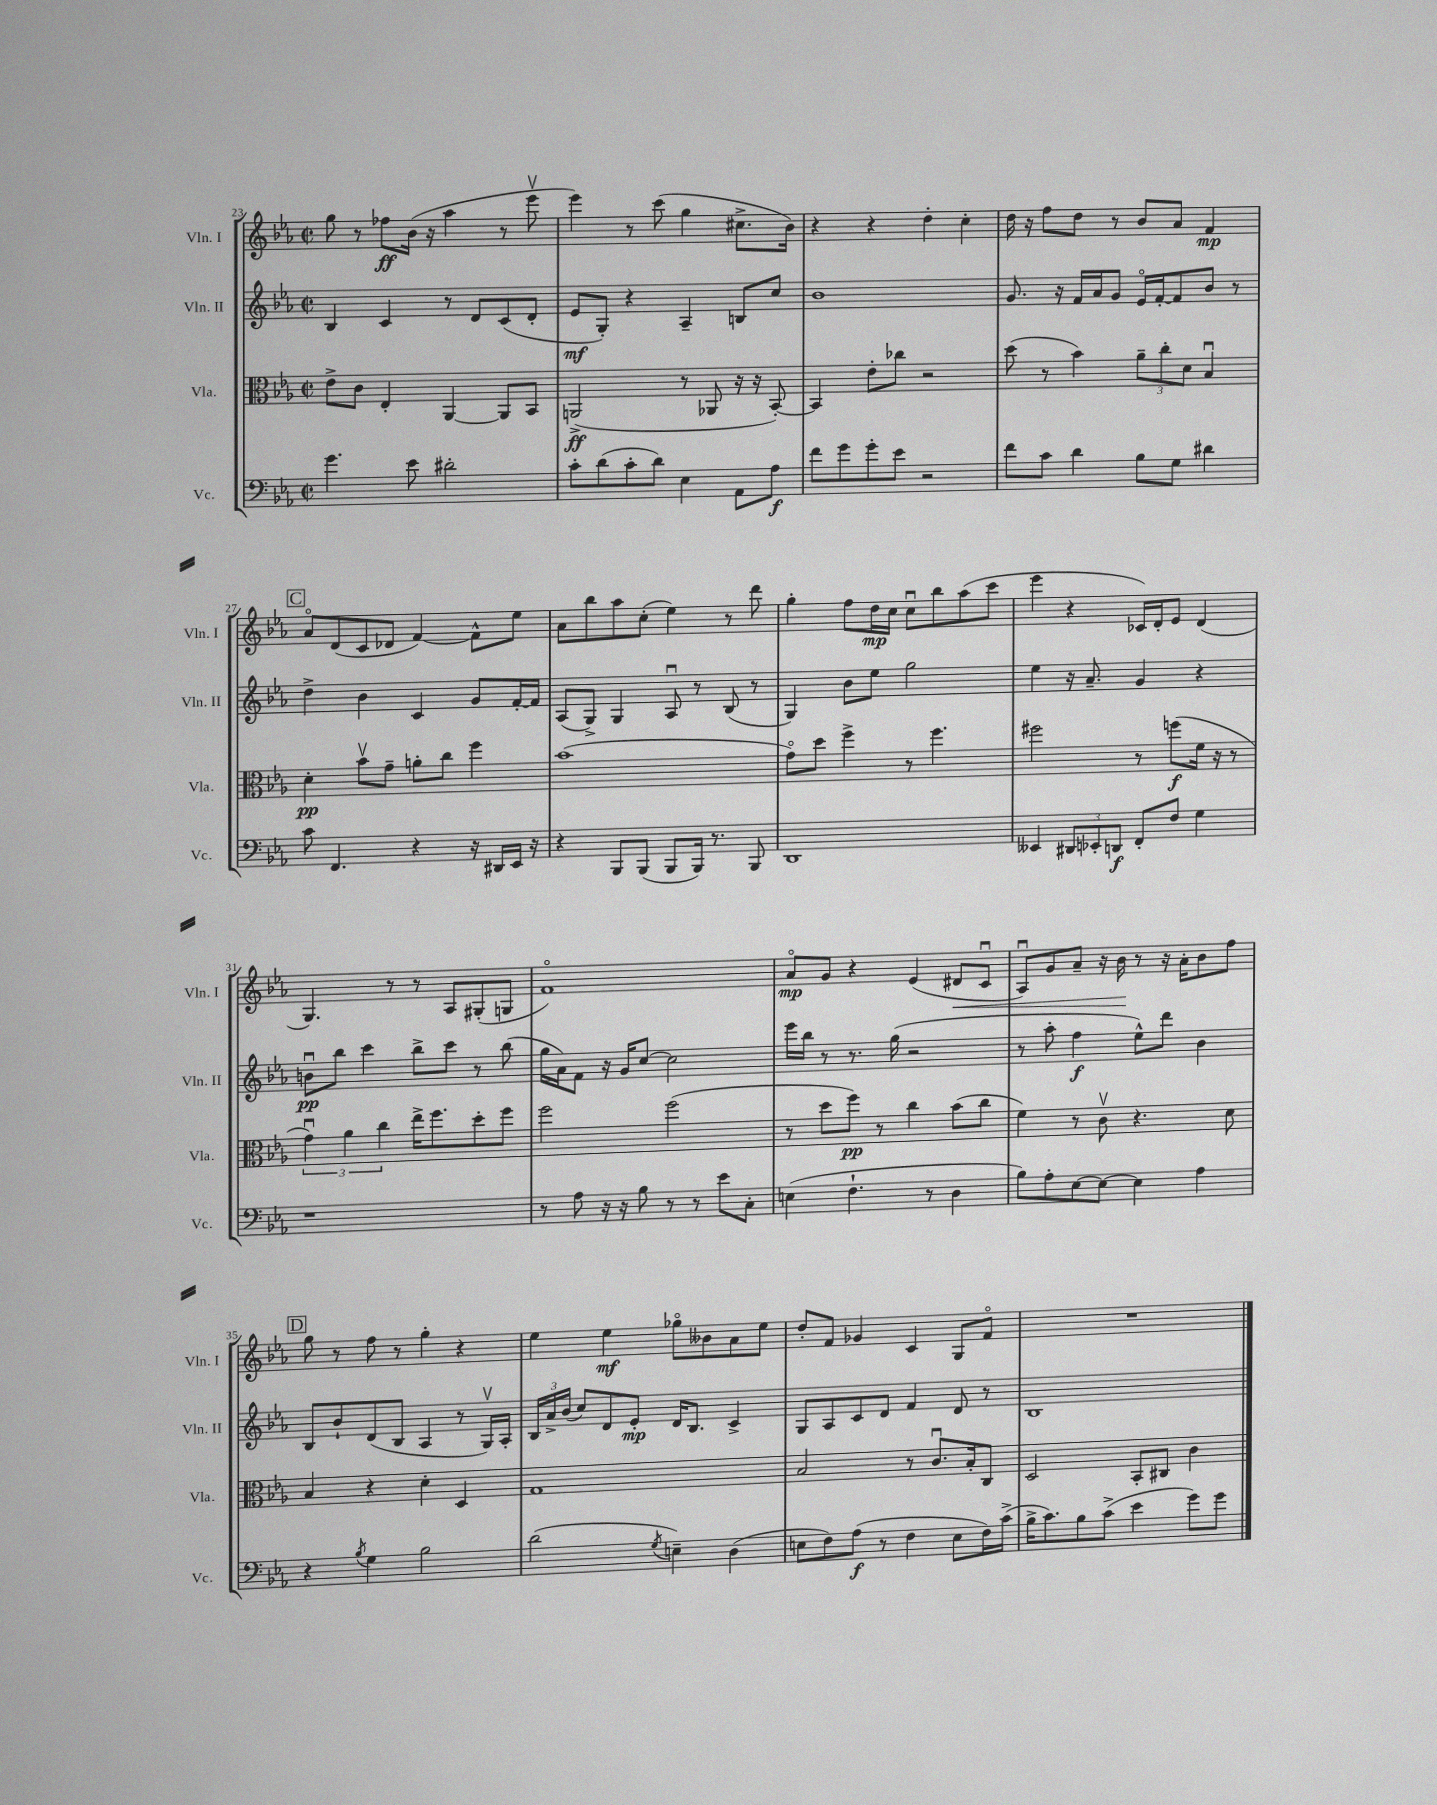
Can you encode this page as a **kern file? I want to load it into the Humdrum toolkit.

**kern	**dynam	**kern	**dynam	**kern	**dynam	**kern	**dynam
*part4	*part4	*part3	*part3	*part2	*part2	*part1	*part1
*staff4	*staff4	*staff3	*staff3	*staff2	*staff2	*staff1	*staff1
*I"Vc.	*	*I"Vla.	*	*I"Vln. II	*	*I"Vln. I	*
*I'Vc.	*	*I'Vla.	*	*I'Vln. II	*	*I'Vln. I	*
*clefF4	*	*clefC3	*	*clefG2	*	*clefG2	*
*k[b-e-a-]	*	*k[b-e-a-]	*	*k[b-e-a-]	*	*k[b-e-a-]	*
*M2/2	*	*M2/2	*	*M2/2	*	*M2/2	*
*met(c|)	*	*met(c|)	*	*met(c|)	*	*met(c|)	*
=23	=23	=23	=23	=23	=23	=23	=23
4.g\	.	8e-^\L	.	4B-/	.	8gg\	.
.	.	8c\J	.	.	.	8r	.
.	.	4E-'/	.	4c/	.	8ff-X\L	ff
8e-\	.	.	.	.	.	(16b-\Jk	.
.	.	.	.	.	.	16r	.
2d#X'\	.	[4AA-/	.	8r	.	4aa-\	.
.	.	.	.	8d/L	.	.	.
.	.	8AA-/L]	.	(8c/	.	8r	.
.	.	8BB-/J	.	8d'/J	.	8eee-v\	.
=24	=24	=24	=24	=24	=24	=24	=24
8c'\L	.	(2AAn^/	ff	8e-/L	mf	4eee-\)	.
(8d\	.	.	.	8G'/J)	.	.	.
8c'\	.	.	.	4r	.	8r	.
8d\J)	.	.	.	.	.	(8ccc\	.
4E-\	.	8r	.	4A-~/	.	4gg\	.
.	.	8AA-X/	.	.	.	.	.
8AA-\L	.	16r	.	8Bn/L	.	8.cc#X^\L	.
.	.	16r	.	.	.	.	.
8A-\J	f	[8BB-'/)	.	8cc/J	.	.	.
.	.	.	.	.	.	16b-\Jk)	.
=25	=25	=25	=25	=25	=25	=25	=25
8f\L	.	4BB-/]	.	1b-	.	4r	.
8g\	.	.	.	.	.	.	.
8g'\	.	8e-'\L	.	.	.	4r	.
8e-\J	.	8cc-X\J	.	.	.	.	.
2r	.	2r	.	.	.	4dd'\	.
.	.	.	.	.	.	4cc'\	.
=26	=26	=26	=26	=26	=26	=26	=26
8f\L	.	(8dd\	.	8.g/	.	16dd\	.
.	.	.	.	.	.	16r	.
8c\J	.	8r	.	.	.	8ff\L	.
.	.	.	.	16r	.	.	.
4d\	.	4b-\)	.	16f/LL	.	8dd\J	.
.	.	.	.	16a-/J	.	.	.
.	.	.	.	8g/J	.	8r	.
8B-\L	.	12a-~\L	.	16e-/LL	.	8b-/L	.
.	.	.	.	[16f'/J	.	.	.
.	.	12cc'\	.	.	.	.	.
8G\J	.	.	.	8f/]	.	8a-/J	.
.	.	12d\J	.	.	.	.	.
4d#X\	.	4B-u/	.	8b-/J	.	4f/	mp
.	.	.	.	8r	.	.	.
!!LO:LB:g=z
!!LO:REH:place=s1:t=C
=27	=27	=27	=27	=27	=27	=27	=27
8c\	.	4d'\	pp	4dd^\	.	8a-/L	.
4.FF/	.	.	.	.	.	(8d/	.
.	.	8b-v\L	.	4b-\	.	8c/	.
.	.	8g~\J	.	.	.	8d-X/J	.
4r	.	8an'\L	.	4c/	.	[4f/)	.
.	.	8cc\J	.	.	.	.	.
16r	.	4ff\	.	8g/L	.	8f^^\L]	.
16DD#X/LL	.	.	.	.	.	.	.
16EE-/JJ	.	.	.	[16f'/L	.	8ee-\J	.
16r	.	.	.	16f/JJ]	.	.	.
=28	=28	=28	=28	=28	=28	=28	=28
4r	.	(1b-	.	(8A-/L	.	8a-\L	.
.	.	.	.	8G^/J)	.	8bb-\	.
8BBB-/L	.	.	.	4G/	.	8aa-\	.
(8BBB-/J	.	.	.	.	.	(8cc'\J	.
8BBB-/L	.	.	.	8A-u/	.	4ee-\)	.
16BBB-/Jk)	.	.	.	8r	.	.	.
8.r	.	.	.	.	.	.	.
.	.	.	.	(8B-/	.	8r	.
8BBB-/	.	.	.	8r	.	8ddd\	.
=29	=29	=29	=29	=29	=29	=29	=29
1DD	.	8g\L)	.	4G/)	.	4gg'\	.
.	.	8dd\J	.	.	.	.	.
.	.	4ff^\	.	8b-\L	.	8ff\L	.
.	.	.	.	8ee-\J	.	16dd\L	mp
.	.	.	.	.	.	16cc\JJ	.
.	.	8r	.	2gg\	.	8ccu\L	.
.	.	4.ff\	.	.	.	8bb-\	.
.	.	.	.	.	.	(8aa-\	.
.	.	.	.	.	.	8ccc\J	.
=30	=30	=30	=30	=30	=30	=30	=30
4EE--X/	.	2ff#X\	.	4ee-\	.	4eee-\	.
12DD#X/L	.	.	.	16r	.	4r	.
.	.	.	.	8.a-~/	.	.	.
12EE-X'/	.	.	.	.	.	.	.
12DDn/J	f	.	.	.	.	.	.
8FF'/L	.	8r	.	4g/	.	16c-X/LL)	.
.	.	.	.	.	.	16d'/J	.
8F/J	.	(8ffn\L	f	.	.	8e-/J	.
4G\	.	16f\Jk	.	4r	.	(4d/	.
.	.	16r	.	.	.	.	.
.	.	8r	.	.	.	.	.
!!LO:LB:g=z
=31	=31	=31	=31	=31	=31	=31	=31
1r	.	6gu\)	.	8bnu\L	pp	4.G/)	.
.	.	.	.	8bb-\J	.	.	.
.	.	6a-\	.	.	.	.	.
.	.	.	.	4ccc\	.	.	.
.	.	6cc\	.	.	.	.	.
.	.	.	.	.	.	8r	.
.	.	16ee-^\KL	.	8bb-^\L	.	8r	.
.	.	8.ff\	.	.	.	.	.
.	.	.	.	8ccc\J	.	8A-/L	.
.	.	8dd'\	.	8r	.	(8G#X'/	.
.	.	8ff\J	.	(8bb-\	.	8Gn/J	.
=32	=32	=32	=32	=32	=32	=32	=32
8r	.	2ff\	.	16gg\LL	.	1f)	.
.	.	.	.	16a-\J)	.	.	.
8A-\	.	.	.	8f\J	.	.	.
16r	.	.	.	16r	.	.	.
16r	.	.	.	16g/KL	.	.	.
8B-\	.	.	.	[8cc/J	.	.	.
8r	.	(2ff\	.	2cc\]	.	.	.
8r	.	.	.	.	.	.	.
8e-\L	.	.	.	.	.	.	.
8C'\J	.	.	.	.	.	.	.
=33	=33	=33	=33	=33	=33	=33	=33
(4En\	.	8r	.	16eee-\LL	.	8a-/L	mp
.	.	.	.	16bb-\JJ	.	.	.
.	.	8dd\L	.	8r	.	8g/J	.
4.F`\	.	8ff\J)	pp	8.r	.	4r	.
.	.	8r	.	.	.	.	.
.	.	.	.	(16gg\	.	.	.
.	.	4cc\	.	2r	.	(4e-/	.
8r	.	.	.	.	.	.	.
!	!	!	!	!	!	!	!LO:HP:b
4D\	.	(8b-\L	.	.	.	8d#X/L	<
.	.	8cc\J	.	.	.	8cu/J	.
=34	=34	=34	=34	=34	=34	=34	=34
8B-\L)	.	4f\)	.	8r	.	8A-u/L)	.
8A-'\	.	.	.	8aa-'\	.	8g/	.
[8E-\	.	8r	.	4ff\	f	8a-~/J	.
8E-\J_	.	8cv\	.	.	.	16r	.
.	.	.	.	.	.	16b-\	.
4E-\]	.	4.r	.	8ee-^^\L)	.	8r	[
.	.	.	.	8ddd\J	.	16r	.
.	.	.	.	.	.	16a-'\KL	.
4A-\	.	.	.	4b-\	.	8b-\	.
.	.	8d\	.	.	.	8ff\J	.
!!LO:LB:g=z
!!LO:REH:place=s1:t=D
=35	=35	=35	=35	=35	=35	=35	=35
4r	.	4B-/	.	8B-/L	.	8gg\	.
.	.	.	.	8b-`/	.	8r	.
8qB-/	.	.	.	.	.	.	.
4G\	.	4r	.	(8d/	.	8ff\	.
.	.	.	.	8B-/J	.	8r	.
2B-\	.	4d'\	.	4A-/	.	4gg'\	.
.	.	4D/	.	8r	.	4r	.
.	.	.	.	16Gv/LL)	.	.	.
.	.	.	.	16A-'/JJ	.	.	.
=36	=36	=36	=36	=36	=36	=36	=36
(2d\	.	1G	.	24B-/LL	.	4ee-\	.
.	.	.	.	24a-^/	.	.	.
.	.	.	.	(24b-/JJ	.	.	.
.	.	.	.	8cc/L)	.	.	.
.	.	.	.	8d/	.	4ee-\	mf
.	.	.	.	8e-'/J	mp	.	.
8qG/	.	.	.	.	.	.	.
4En~\)	.	.	.	16d/KL	.	8gg-X\L	.
.	.	.	.	8.B-/J	.	.	.
.	.	.	.	.	.	8b--X\	.
(4D\	.	.	.	4c^/	.	8a-\	.
.	.	.	.	.	.	8ee-\J	.
=37	=37	=37	=37	=37	=37	=37	=37
8En\L	.	2B-/	.	8G/L	.	8dd'/L	.
8F\)	.	.	.	8A-/	.	8f/J	.
(8A-\J	f	.	.	8c/	.	4g-X/	.
8r	.	.	.	8d/J	.	.	.
4F\	.	8r	.	4f/	.	4c/	.
.	.	8.cu/L	.	.	.	.	.
8E\L	.	.	.	8d/	.	8G/L	.
.	.	16B-'/k	.	.	.	.	.
16F\L)	.	8C/J	.	8r	.	8f/J	.
(16c^\JJ	.	.	.	.	.	.	.
=38	=38	=38	=38	=38	=38	=38	=38
16B-^\KL	.	2D/	.	1B-	.	1r	.
8.c\)	.	.	.	.	.	.	.
8B-\	.	.	.	.	.	.	.
(8c^\J	.	.	.	.	.	.	.
4e-\	.	8BB-'/L	.	.	.	.	.
.	.	8C#X/J	.	.	.	.	.
8g\L)	.	4c\	.	.	.	.	.
8g\J	.	.	.	.	.	.	.
==	==	==	==	==	==	==	==
*-	*-	*-	*-	*-	*-	*-	*-
